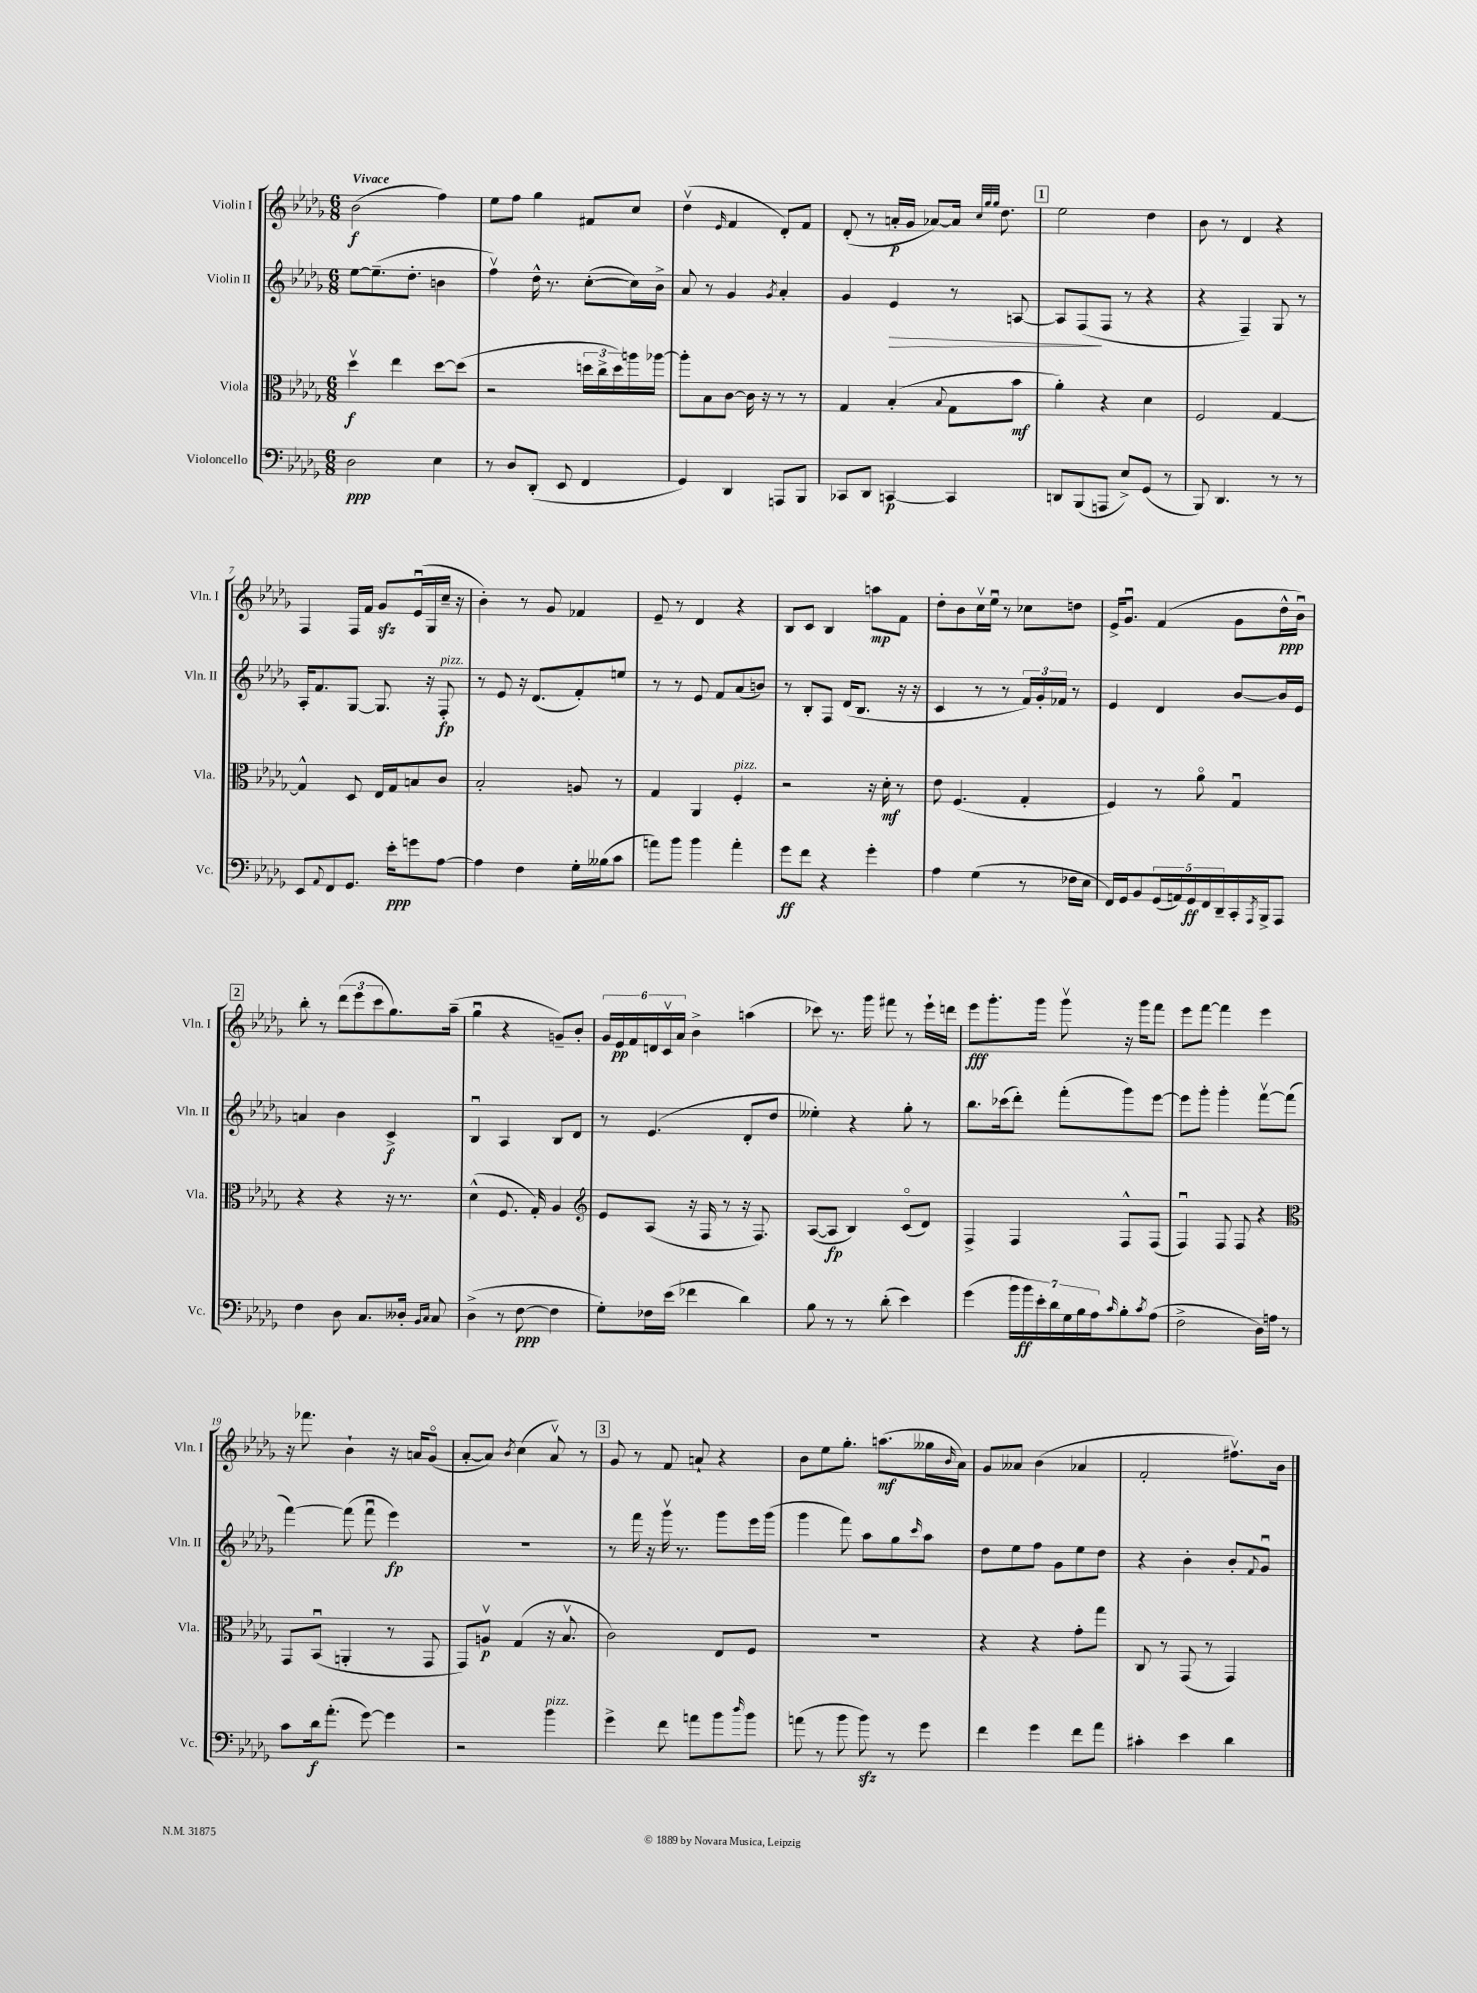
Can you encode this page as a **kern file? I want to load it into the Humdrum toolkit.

**kern	**kern	**kern	**kern
*staff4	*staff3	*staff2	*staff1
*clefF4	*clefC3	*clefG2	*clefG2
*k[b-e-a-d-g-]	*k[b-e-a-d-g-]	*k[b-e-a-d-g-]	*k[b-e-a-d-g-]
*M6/8	*M6/8	*M6/8	*M6/8
2D-\	4dd-v\	[8ee-\L	(2b-\
.	.	(8.ee-~\]	.
.	4ee-\	.	.
.	.	8.dd-'\J	.
4E-\	[8dd-\L	4b\	4ff\)
.	(8dd-\]J	.	.
=	=	=	=
8r	2r	4ffv\)	8ee-\L
8D-/L	.	.	8ff\J
(8DD-'/J	.	16dd-^^\	4gg-\
.	.	8.r	.
8EE-/	.	.	.
4FF/	24dd\LL	([8cc'\L	8f#/L
.	24cc^\	.	.
.	24dd\)	.	.
.	16aa\	16cc\]L)	8cc/J
.	[16aa-\JJ	16b-^\JJ	.
=	=	=	=
4GG-/)	8aa-'\]L	8a-/	(4dd-v\
.	8B-\	8r	.
.	.	.	16qqe-/
4DD-/	[8c\J	4g-/	4f/
.	16c\]	.	.
.	16r	.	.
.	.	8qg-/	.
8AAA/L	8r	4a-'/	8d-'/L)
8BBB-/J	8r	.	8f/J
=	=	=	=
8CC-/L	4G-/	4g-/	(8d-'/
8DD-/J	.	.	8r
[4CC/	(4B-'/	4e-/	16a'/LL
.	.	.	16g-/JJ
.	.	.	[8a-/L)
.	8qqB-/	.	.
4CC/]	8G-\L	8r	16a-/]Jk
.	.	.	32qqcc/LLL
.	.	.	32qqgg-/
.	.	.	32qqgg-/JJJ
.	.	.	8.dd-\
.	8b-\J	[8A/	.
=	=	=	=
8DD/L	4a-'\)	8A/]L	2ee-\
(8BBB-/	.	(8F/	.
8AAA/J	4r	8F/J	.
8E-^/L)	.	8r	.
(8GG-/J	4d-\	4r	4dd-\
8r	.	.	.
=	=	=	=
8BBB-/)	2F/	4r	8b-\
4.DD-/	.	.	8r
.	.	4F~/)	4d-/
8r	[4G-/	8G-/	4r
8r	.	8r	.
=	=	=	=
8EE-/L	4G-^^/]	16A-'/LK	4F/
.	.	8.f/	.
8qqAA-/	.	.	.
8FF/	.	.	.
8.GG-/J	8D-/	[8G-/J	16F/LL
.	.	.	16f/JJ
.	16E-/LL	8.G-/]	8g-/L
16e-'\LK	16G-/J	.	.
8g\	8B/	.	(16e-u/L
.	.	16r	16G-/
[8A-\J	8c/J	8F'/	16cc~/JJ
.	.	.	16r
=	=	=	=
4A-\]	2B-'/	8r	4b-'\)
.	.	8e-/	.
4F\	.	16r	8r
.	.	(8.d-/L	.
.	.	.	8g-/
16G-'\LL	8A/	8f'/)	4f-/
(16B--\J	.	.	.
8c\J	8r	8ee/J	.
=	=	=	=
8a\L)	4G-/	8r	8e-~/
8b-\J	.	8r	8r
4b-\	4AA-/	8e-/	4d-/
.	.	8f/L	.
4a'\	4F'/	(8a-/	4r
.	.	8b/J)	.
=	=	=	=
8g-\L	2r	8r	8B-/L
8f\J	.	8B-'/L	8c/J
4r	.	8F/J	4B-/
.	.	(16d-/LK	.
.	.	8.B-/J	.
4g-'\	16r	.	8aa\L
.	16d-'\	.	.
.	8r	16r	8f\J
.	.	16r	.
=	=	=	=
4A-\	8e-\	4c/	8dd-'\L
.	(4.F/	.	8b-\
(4G-\	.	8r	16ccv\L
.	.	.	16ee-u\JJ
.	.	8r	8r
8r	4G-'/	24f/LL)	8cc-\L
.	.	24g-'/	.
.	.	24f-/JJ	.
16F-\LL	.	8r	8dd\J
16E-\JJ	.	.	.
=	=	=	=
16FF/LL)	4F/)	4e-/	16e-^/LK
16GG-/J	.	.	8.g-u/J
8BB-/	.	.	.
(20GG-/L	8r	4d-/	(4f/
20AA/)	.	.	.
20GG-/	.	.	.
.	8a-o\	.	.
20FF/	.	.	.
20DD-~/	.	.	.
16CC'/	4G-u/	[8b-/L	8g-\L
8qAAA-/	.	.	.
16BBB-^/J	.	.	.
8AAA-/J	.	16b-/]L	16dd-^^\L
.	.	16e-/JJ	16b-u\JJ)
=	=	=	=
4F\	4r	4a/	8bb-'\
.	.	.	8r
8D-\	4r	4b-\	(12ddd-\L
.	.	.	12eee-\
8.C/L	.	.	.
.	.	.	12ccc\
.	16r	4c^/	8.gg-\)
16D--'/Jk	8.r	.	.
16qqBB-/LL	.	.	.
16qqC/JJ	.	.	.
8C/	.	.	.
.	.	.	(16aa-~\Jk
=	=	=	=
(4D-^\	(4d-^^\	4B-u/	4gg-u\
8r	8.F/	4A-/	4r
[8F\	.	.	.
.	16G-'/)	.	.
4F\]	4A-/	8B-/L	8g~/L)
.	.	8d-/J	8b-'/J
=	=	=	=
*	*clefG2	*	*
8G-'\L)	8e-/L	8r	24g-/LL
.	.	.	24e-/
.	.	.	24f/
16F-\L	(8A-/J	(4.e-/	24d/
.	.	.	24cv/
(16e-\JJ	.	.	.
.	.	.	24a-/JJ
4f-\	16r	.	4b-^\
.	16F/	.	.
.	8r	.	.
4d-\)	16r	8d-'/L	(4aa\
.	8.F/)	.	.
.	.	8dd-/J	.
=	=	=	=
8B-\	([8A-/L	4ee--'\)	8ccc-\)
8r	8A-/]J	.	8.r
8r	4B-/)	4r	.
.	.	.	16ggg-\
(8d-'\	.	.	8fff#\
4e-\)	(8co/L	8gg-'\	8r
.	8d-/J)	8r	16eee-`\LL
.	.	.	16ddd\JJ
=	=	=	=
(4g-\	4F^/	8.bb-\L	8eee-\L
.	.	.	8.ggg-'\
.	.	(16ccc-\k	.
28b-\LL	4F/	8ddd-'\J)	.
28b-\)	.	.	.
.	.	.	16ggg-\Jk
28e-'\	.	.	.
28d-\	.	.	.
.	.	(8fff'\L	8ggg-v\
28G-\	.	.	.
28B-\	.	.	.
28A-\J	.	.	.
16qqc/	.	.	.
8B-'\	8F^^/L	8ggg-\)	16r
.	.	.	16ggg-\LK
8qc/	.	.	.
(8A-\J	(8F/J	[8eee-\J	8fff\J
=	=	=	=
2F^\	4Fu/)	8eee-\]L	8eee-\L
.	.	8ggg-'\J	[8fff\J
.	8F/	4ggg-'\	4fff\]
.	8F/	.	.
16D-\LL)	4r	[8fffv\L	4eee-\
16A\JJ	.	.	.
8r	.	(8fff\]J	.
=	=	=	=
*	*clefC3	*	*
8c\L	8GG-/L	[4fff\)	16r
.	.	.	8.fff-\
16d-\k	(8BB-u/J	.	.
(8.a-'\J	.	.	.
.	4AA'/	(8fff\]	4b-`\
[8g-\)	.	8fffu\	.
4g-\]	8r	4eee-\)	16r
.	.	.	16a/LK
.	8GG-/	.	(8g-o/J
=	=	=	=
2r	8GG-/L)	2.r	[8a-'/L
.	8Av/J	.	8a-/]J)
.	.	.	8qb-/
.	(4G-/	.	(4cc\
4b-\	16r	.	8a-v/)
.	8.B-v/	.	.
.	.	.	8r
=	=	=	=
4g-^\	2c\)	8r	8g-/
.	.	16fff\	8r
.	.	16r	.
8f\	.	16ggg-v\	8f/
.	.	8.r	.
8a\L	.	.	8a`/
8b-\	8E-/L	8ggg-\L	4r
16qqdd-/	.	.	.
8b-\J	8F/J	16eee-\L	.
.	.	(16ggg-\JJ	.
=	=	=	=
(8a\	2.r	4ggg-\	8b-\L
8r	.	.	8ee-\
8b-\	.	8fff\)	8.gg-'\J
8b-\)	.	8aa-\L	.
.	.	.	(8.aa\L
8r	.	8gg-\	.
.	.	16qqccc/	.
8g-\	.	8aa-\J	16gg--\L
.	.	.	16qqb-/
.	.	.	16a-\JJ)
=	=	=	=
4f\	4r	8dd-\L	8g-/L
.	.	8ee-\	8a--/J
4g-\	4r	8ff\J	(4b-\
.	.	8g-\L	.
8f\L	8g-'\L	8ee-\	4a-/
8a-\J	8gg-\J	8dd-\J	.
=	=	=	=
4c#'\	8C/	4r	2f'/
.	8r	.	.
4e-\	(8GG-/	4b-'\	.
.	8r	.	.
4d-\	4GG-/)	8b-'/L	8.ff#v\L)
.	.	8qqf/	.
.	.	8g-u/J	.
.	.	.	16b-\Jk
==	==	==	==
*-	*-	*-	*-
